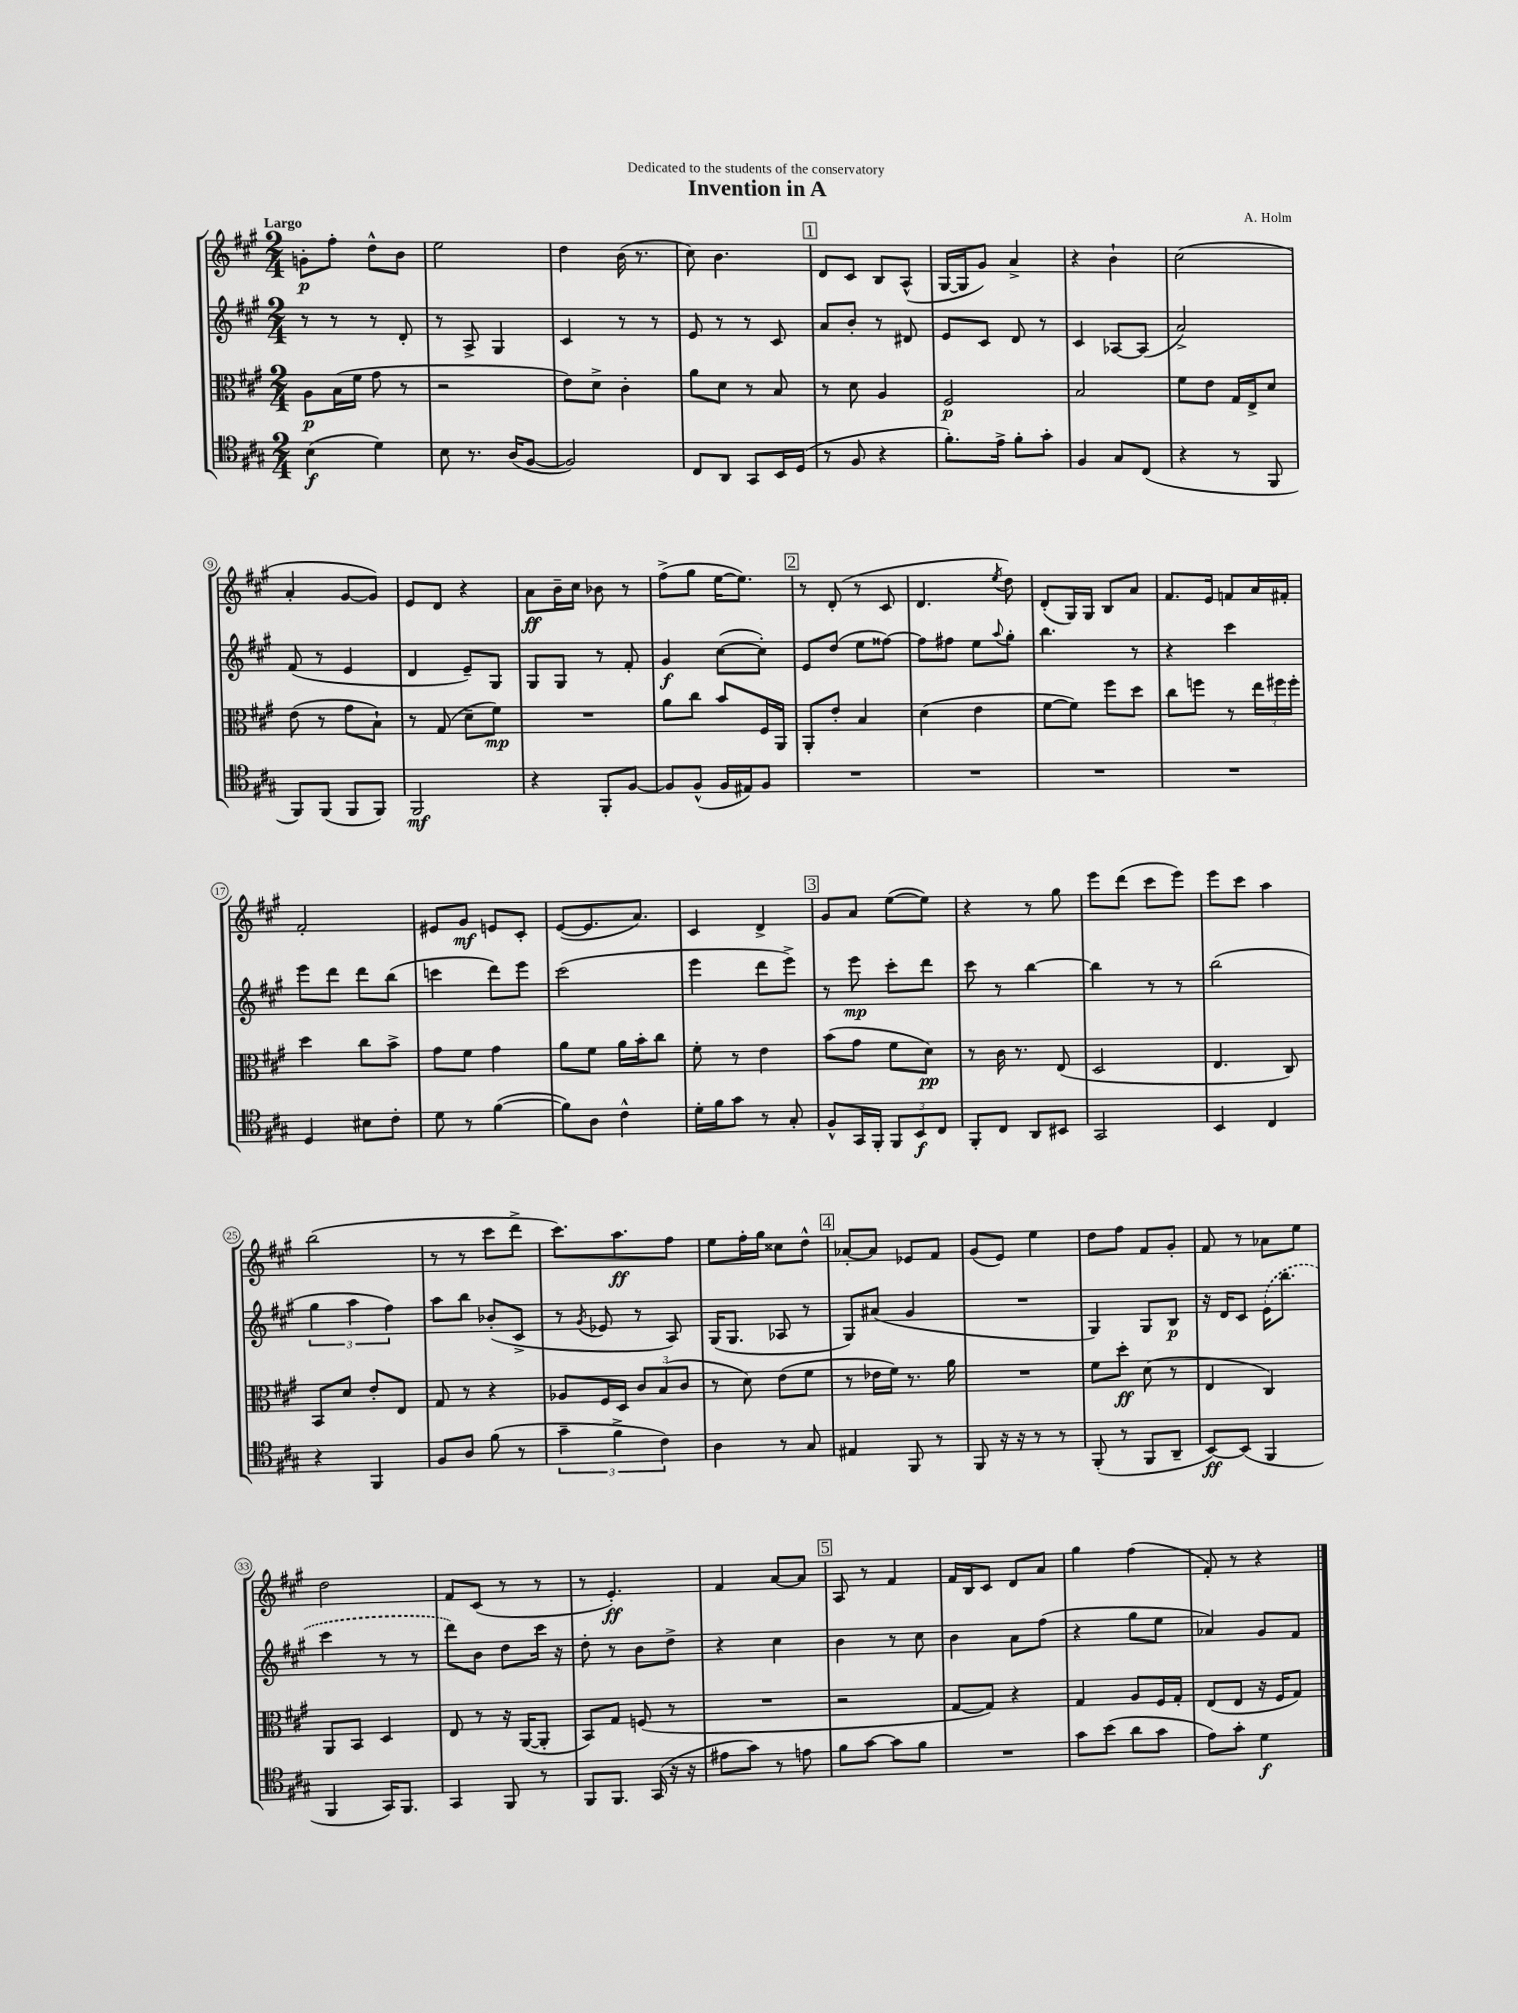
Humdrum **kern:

**kern	**kern	**kern	**kern
*staff4	*staff3	*staff2	*staff1
*clefC4	*clefC3	*clefG2	*clefG2
*k[f#c#g#]	*k[f#c#g#]	*k[f#c#g#]	*k[f#c#g#]
*M2/4	*M2/4	*M2/4	*M2/4
(4B	8A	8r	8g'
.	(16B	8r	8ff#'
.	16f#	.	.
4d)	8g#	8r	8dd^^
.	8r	8d'	8b
=	=	=	=
8B	2r	8r	2ee
8.r	.	8A^	.
.	.	4G#	.
(16A	.	.	.
[8F#	.	.	.
=	=	=	=
2F#])	8e)	4c#	4dd
.	8d^	.	.
.	4c#'	8r	(16b
.	.	.	8.r
.	.	8r	.
=	=	=	=
8C#	8a	8e	8cc#)
8AA	8d	8r	4.b
8GG#	8r	8r	.
16BB	8B	8c#	.
(16D	.	.	.
=	=	=	=
8r	8r	8a	8d
8F#	8d	8b'	8c#
4r	4A	8r	8B
.	.	8d#	(8A^^
=	=	=	=
8.f#')	2F#	8e	[16G#
.	.	.	16G#]
.	.	8c#	8g#)
16e^	.	.	.
8f#'	.	8d	4a^
8g#'	.	8r	.
=	=	=	=
4F#	2B	4c#	4r
8G#	.	[8A-	4b`
(8C#	.	(8A-]	.
=	=	=	=
4r	8f#	2a^)	(2cc#
.	8e	.	.
8r	16G#	.	.
.	16E^	.	.
8FF#	8d	.	.
=	=	=	=
8FF#)	(8e	(8f#	4a'
(8FF#	8r	8r	.
8FF#	8g#	4e	[8g#
8FF#)	8B`)	.	8g#])
=	=	=	=
2FF#	8r	4d	8e
.	(8G#	.	8d
.	8d~	8e~)	4r
.	8f#)	8G#	.
=	=	=	=
4r	2r	8G#	8a
.	.	8G#	16b~
.	.	.	16cc#
8FF#'	.	8r	8b-
[8F#	.	8f#'	8r
=	=	=	=
8F#]	8a	4g#	(8ff#^
(8F#^^	8cc#	.	8gg#
16F#	8b	([8cc#	[16ee
16E#)	.	.	8.ee])
8F#	16F#	8cc#'])	.
.	16AA	.	.
=	=	=	=
2r	8AA'	8e	8r
.	8e'	(8dd	(8d'
.	4B	8ee	8r
.	.	[8ff##)	8c#
=	=	=	=
2r	(4d	8ff##]	4.d
.	.	8ff#	.
.	4e	8ee	.
.	.	8qqaa	8qee
.	.	8gg#'	8dd)
=	=	=	=
2r	[8f#	4.bb	(8d'
.	8f#])	.	16G#)
.	.	.	16G#
.	8ff#	.	8B
.	8dd	8r	8a
=	=	=	=
2r	8cc#	4r	8.f#
.	8ff	.	.
.	.	.	16e
.	8r	4ccc#	8f
.	24ee	.	16a
.	24ff#	.	.
.	.	.	16f#'
.	24ff#'	.	.
=	=	=	=
4D	4dd	8eee	2f#'
.	.	8ddd	.
8B#	8cc#	8ddd	.
8c#'	8b^	(8bb	.
=	=	=	=
8d	8g#	4ccc	8e#
8r	8f#	.	8g#
([4f#	4g#	8ddd)	8e
.	.	8eee	8c#'
=	=	=	=
8f#])	8a	(2ccc#	([8e
8A	8f#	.	8.e]
4c#^^	16a	.	.
.	16b'	.	8.a)
.	8cc#	.	.
=	=	=	=
16d'	8f#'	4eee	4c#
16f#	.	.	.
8g#	8r	.	.
8r	4e	8ddd	4d^
8G#'	.	8eee^)	.
=	=	=	=
8F#^^	(8b	8r	8g#
16GG#	8g#	8eee	8a
16FF#'	.	.	.
12FF#	8f#	8ccc#'	([8ee
12BB	.	.	.
.	8d)	8ddd	8ee])
12C#	.	.	.
=	=	=	=
8FF#'	8r	8ccc#	4r
8C#	16c#	8r	.
.	8.r	.	.
8AA	.	[4bb	8r
8BB#	(8E	.	8gg#
=	=	=	=
2GG#	2D	4bb]	8eee
.	.	.	(8ddd
.	.	8r	8ccc#
.	.	8r	8eee)
=	=	=	=
4BB	4.E	(2bb	8eee
.	.	.	8ccc#
4C#	.	.	4aa
.	8C#)	.	.
=	=	=	=
4r	8BB	6gg#	(2bb
.	8d	.	.
.	.	6aa	.
4FF#	8e'	.	.
.	.	6ff#)	.
.	8E	.	.
=	=	=	=
8F#	8G#	8aa	8r
8A	8r	8bb	8r
(8f#	4r	(8b-'	8ccc#
8r	.	8c#^	8ddd^
=	=	=	=
6g#~	8A-	8r	8.ccc#)
.	.	8qg#	.
.	16F#	8e-	.
6f#^	.	.	.
.	16D	.	8.aa
.	12c#	8r	.
6c#)	(12B	.	.
.	.	8A)	8ff#
.	12c#	.	.
=	=	=	=
4A	8r	(16G#	8ee
.	.	8.G#	.
.	8d)	.	16ff#'
.	.	.	16gg#
8r	(8e	8A-	8cc##
8G#	8f#	8r	8dd^^
=	=	=	=
4E#	8r	8G#)	[8a-'
.	16e-	(8a#	8a-]
.	16f#)	.	.
8FF#	8.r	4g#	8e-
8r	.	.	8f#
.	16a	.	.
=	=	=	=
8FF#	2r	2r	(8g#
16r	.	.	8e)
16r	.	.	.
8r	.	.	4ee
8r	.	.	.
=	=	=	=
(8FF#'	8f#	4G#)	8dd
8r	8dd'	.	8ff#
8FF#	(8d	8G#	8f#
8AA~	8r	8B	8g#'
=	=	=	=
[8BB)	4E	16r	8f#
.	.	16d	.
(8BB]	.	8c#	8r
4FF#	4C#)	(16e	8a-
.	.	8.bb	.
.	.	.	8ee
=	=	=	=
4FF#	8AA	4ccc#	2dd
.	8BB	.	.
16GG#)	4D	8r	.
8.FF#	.	.	.
.	.	8r	.
=	=	=	=
4GG#	8E	8ddd)	8f#
.	8r	8b	(8c#
8FF#	16r	8dd	8r
.	([16AA	.	.
8r	8AA']	16ccc#	8r
.	.	16r	.
=	=	=	=
8FF#	8BB)	8dd'	8r
8.FF#	8G#	8r	4.e')
.	(8F	8b	.
(16GG#	.	.	.
16r	8r	8dd^	.
16r	.	.	.
=	=	=	=
8e#	2r	4r	4f#
8g#)	.	.	.
8r	.	4cc#	[8a
8e	.	.	8a]
=	=	=	=
8f#	2r	4b	8A
[8g#	.	.	8r
8g#]	.	8r	4f#
8f#	.	8cc#	.
=	=	=	=
2r	[8G#	4b	16f#
.	.	.	16B
.	8G#])	.	8c#
.	4r	8a	8d
.	.	(8ff#	8a
=	=	=	=
8g#	4G#	4r	4gg#
(8b	.	.	.
8a	8A	8gg#	(4ff#
8g#	16F#	8ee	.
.	16G#'	.	.
=	=	=	=
8e)	(8E	4a-)	8f#')
8g#'	8E	.	8r
4d	16r	8g#	4r
.	16F#	.	.
.	8G#)	8f#	.
==	==	==	==
*-	*-	*-	*-
